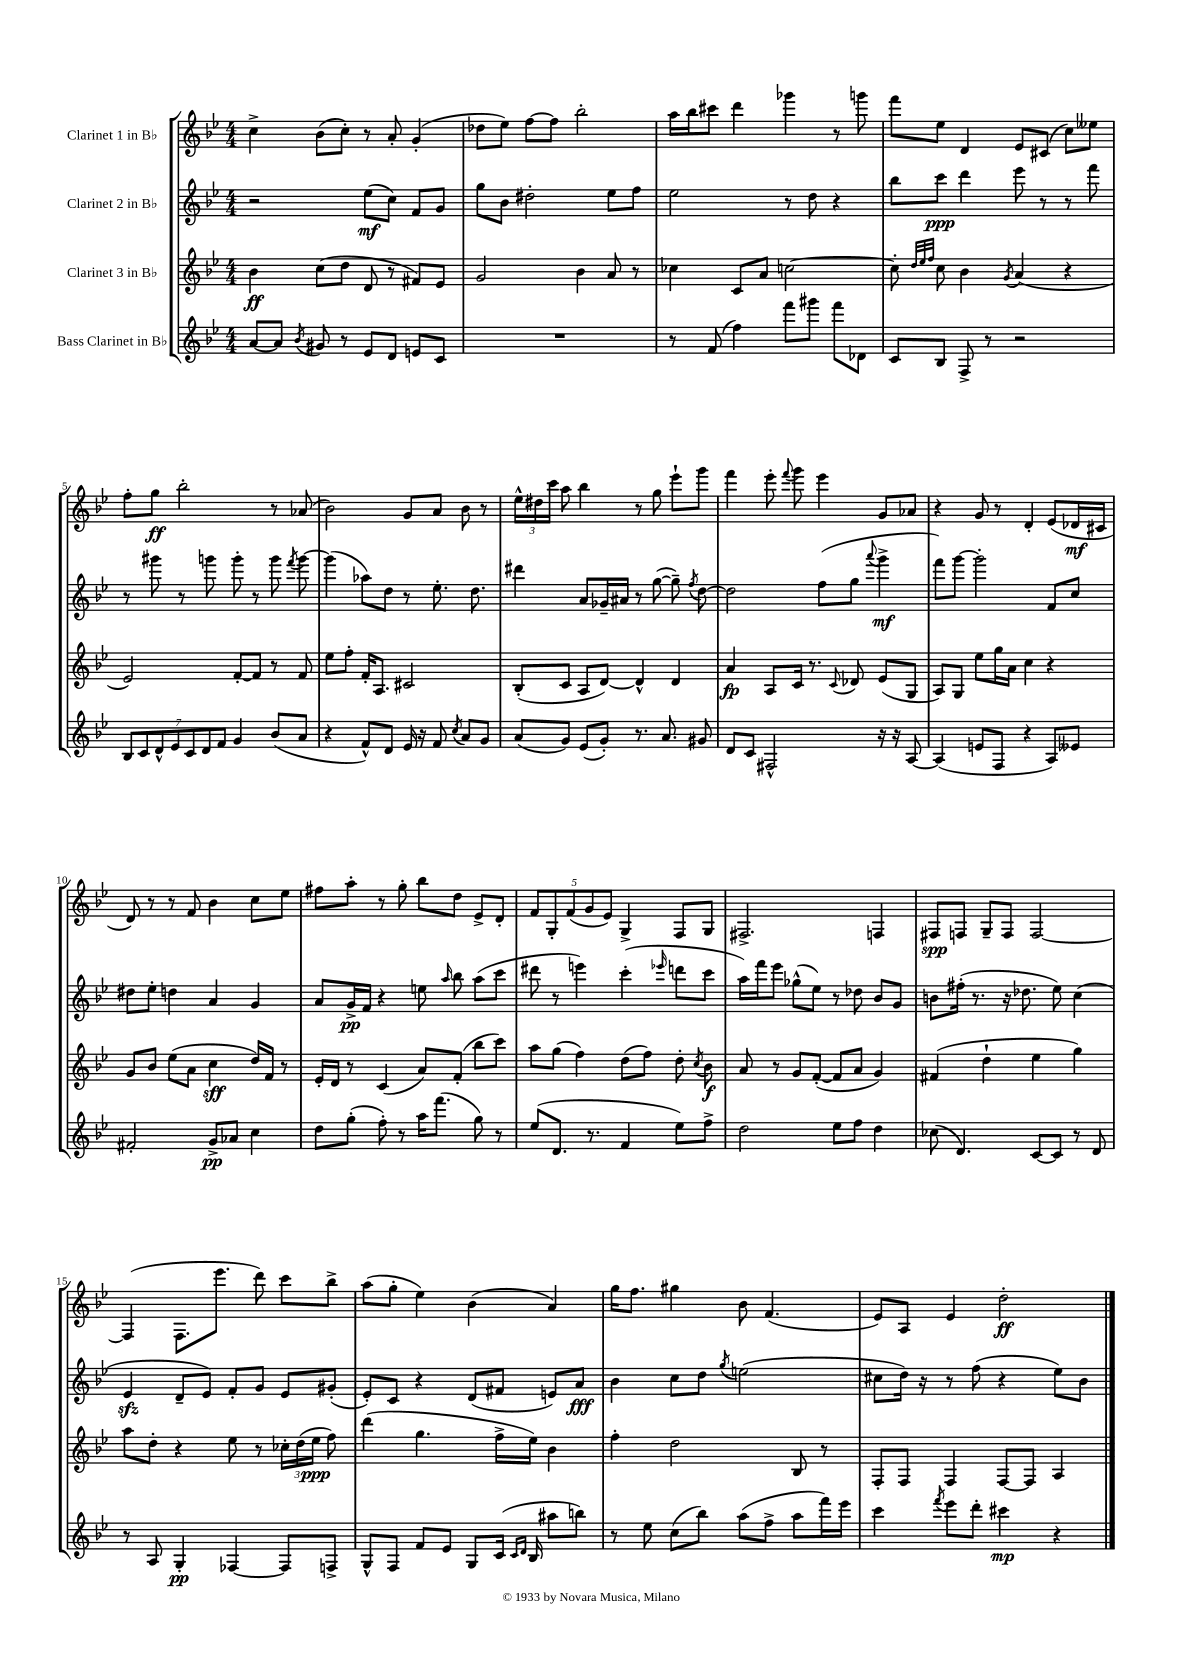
<<
\new StaffGroup <<
\new Staff = "s0" \with { instrumentName = "Clarinet 1 in Bb" } {
    \clef treble \key bes \major \numericTimeSignature \time 4/4
    \autoBeamOff c''4-> bes'8[( c''8]-.) r8 a'8-. g'4-.( |
    des''8[ ees''8]) f''8[~ f''8] bes''2-. |
    a''16[ bes''16 cis'''8] d'''4 ges'''4 r8 g'''8 |
    f'''8[ ees''8] d'4 ees'8[ cis'8]( c''8[) eeses''8] |
    f''8[-. g''8]\ff bes''2-. r8 aes'8( |
    bes'2) g'8[ a'8] bes'8 r8 |
    \tuplet 3/2 { ees''16[-^ dis''16 c'''16] } a''8 bes''4 r8 g''8 ees'''8[-! g'''8] |
    f'''4 ees'''8-. \appoggiatura { f'''8 } g'''8 ees'''4 g'8[ aes'8] |
    r4 g'8 r8 d'4-. ees'8[( des'16\mf cis'16] |
    d'8) r8 r8 f'8 bes'4 c''8[ ees''8] |
    fis''8[ a''8]-. r8 g''8-. bes''8[ d''8] ees'8[-> d'8]-. |
    \tuplet 5/4 { f'8[ g8-. f'8( g'8 ees'8]) } g4-> f8[ g8] |
    fis2.-> f4 |
    fis8[\spp f8] g8[-- f8] f2~ |
    f4( f8.[ ees'''8.] d'''8) c'''8[ bes''8]-> |
    a''8[( g''8]-. ees''4) bes'4( a'4) |
    g''16[ f''8.] gis''4 bes'8 f'4.( |
    ees'8[) a8] ees'4 d''2-.\ff \bar "|." |
}
\new Staff = "s1" \with { instrumentName = "Clarinet 2 in Bb" } {
    \clef treble \key bes \major \numericTimeSignature \time 4/4
    \autoBeamOff r2 ees''8[\mf( c''8]) f'8[ g'8] |
    g''8[ bes'8] dis''2-. ees''8[ f''8] |
    ees''2 r8 d''8 r4 |
    bes''8[ c'''8]\ppp d'''4 ees'''8 r8 r8 f'''8 |
    r8 gis'''8 r8 g'''8 g'''8-. r8 g'''8 \acciaccatura { f'''8 } g'''8~ |
    g'''4( aes''8[) d''8] r8 ees''8.-. d''8. |
    dis'''4 a'8[ ges'16-- ais'16] r8 g''8~( g''8--) \acciaccatura { f''8 } d''8~ |
    d''2 f''8[( g''8] \appoggiatura { a'''8 } g'''4->\mf |
    f'''8[) g'''8]~ g'''2-. f'8[ c''8] |
    dis''8[ ees''8]-. d''4 a'4 g'4 |
    a'8[ g'16->\pp f'16] r4 e''8 \grace { a''16 } bes''8 a''8[( c'''8] |
    dis'''8 r8 e'''4) c'''4-.( \grace { ees'''16 } d'''8[ c'''8] |
    a''16[) f'''16 ees'''8] ges''8[-^( ees''8]) r8 des''8 bes'8[ g'8] |
    b'8[ fis''16]-.( r8. r16 des''8. ees''8) c''4( |
    ees'4\sfz d'8[-- ees'8]) f'8[-. g'8] ees'8[ gis'8]-.( |
    ees'8[-.) c'8] r4 d'8[( fis'8] e'8[) a'8]\fff |
    bes'4 c''8[ d''8] \acciaccatura { g''8 } e''2( |
    cis''8[ d''16]) r16 r8 f''8( r4 ees''8[) bes'8] \bar "|." |
}
\new Staff = "s2" \with { instrumentName = "Clarinet 3 in Bb" } {
    \clef treble \key bes \major \numericTimeSignature \time 4/4
    \autoBeamOff bes'4\ff c''8[( d''8] d'8 r8 fis'8[) ees'8] |
    g'2 bes'4 a'8 r8 |
    ces''4 c'8[ a'8] c''2~ |
    c''8-. \grace { d''32[ ees''32 f''32] } c''8 bes'4 \acciaccatura { g'8 } a'4( r4 |
    ees'2) f'8[~-. f'8] r8 f'8 |
    ees''8[ f''8]-. f'16[-. a8.] cis'2 |
    bes8[-.( c'8] a8[ d'8]~) d'4-^ d'4 |
    a'4\fp a8[ c'16] r8. \appoggiatura { c'8 } des'8 ees'8[( g8] |
    a8[) g8] ees''8[ g''16 a'16] c''4 r4 |
    g'8[ bes'8] ees''8[( a'8] c''4\sff d''16[) f'16] r8 |
    ees'16[-. d'16] r8 c'4( a'8[) f'8]-.( bes''8[ c'''8]) |
    a''8[ g''8]( f''4) d''8[( f''8]) d''8-. \acciaccatura { c''8 } bes'8\f |
    a'8 r8 g'8[ f'8]~-.( f'8[ a'8] g'4) |
    fis'4( d''4-! ees''4 g''4) |
    a''8[ d''8]-. r4 ees''8 r8 \tuplet 3/2 { ces''16[-. d''16( ees''16]\ppp } f''8) |
    d'''4( g''4. f''16[-> ees''16]) bes'4 |
    f''4-. d''2 bes8 r8 |
    f8[-. f8] f4 f8[~ f8] a4 \bar "|." |
}
\new Staff = "s3" \with { instrumentName = "Bass Clarinet in Bb" } {
    \clef treble \key bes \major \numericTimeSignature \time 4/4
    \autoBeamOff a'8[~ a'8] \acciaccatura { bes'8 } gis'8 r8 ees'8[ d'8] e'8[ c'8] |
    R1 |
    r8 f'8( f''4) f'''8[ gis'''8] f'''8[ des'8] |
    c'8[ bes8] f8-> r8 r2 |
    \tuplet 7/4 { bes8[ c'8 d'8-^ ees'8 c'8 d'8 f'8] } g'4 bes'8[( a'8] |
    r4 f'8[-^) d'8] ees'16 r16 f'8 \acciaccatura { c''8 } a'8[ g'8] |
    a'8[( g'8]) ees'8[( g'8]-.) r8. a'8. gis'8 |
    d'8[ c'8] fis2-^ r16 r16 a8~ |
    a4( e'8[ f8] r4 a8[) eeses'8] |
    fis'2-. g'8[->\pp aes'8] c''4 |
    d''8[ g''8]-.( f''8-.) r8 a''16[ f'''8.]( g''8) r8 |
    ees''8[( d'8.] r8. f'4 ees''8[) f''8]-> |
    d''2 ees''8[ f''8] d''4 |
    ces''8( d'4.) c'8[~ c'8] r8 d'8 |
    r8 a8 g4-.\pp fes4~ fes8[ f8]-> |
    g8[-^ f8] f'8[ ees'8] g8[ c'16]( \grace { c'16[ d'16] } bes16 ais''8[ b''8]) |
    r8 ees''8 c''8[( bes''8]) a''8[( f''8]-> a''8[ f'''16) ees'''16] |
    c'''4 \acciaccatura { f'''8 } ees'''8[ d'''8]-. cis'''4\mp r4 \bar "|." |
}
>>
>>
